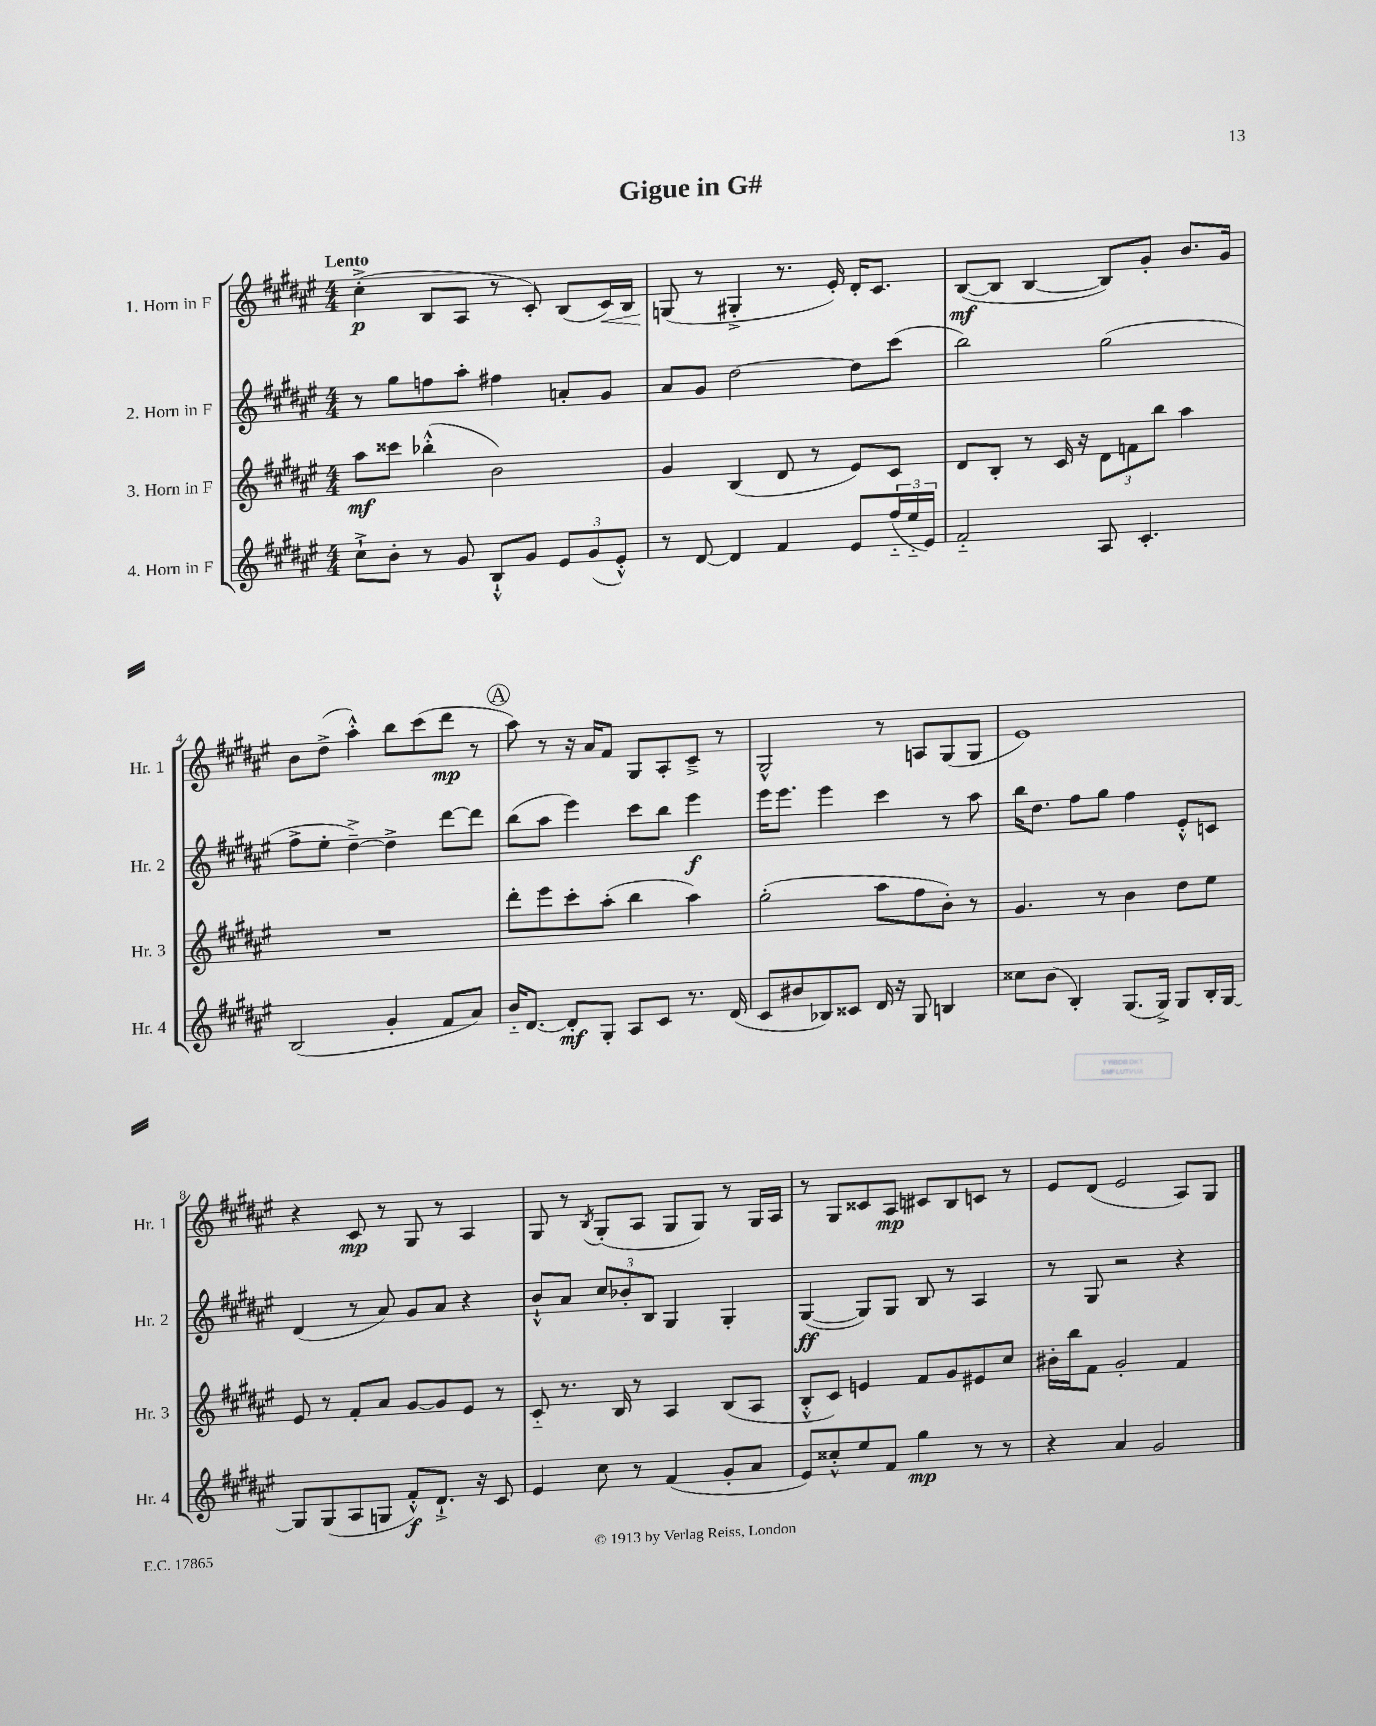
\header { title = "Gigue in G#" }
<<
\new StaffGroup <<
\new Staff = "s0" \with { instrumentName = "1. Horn in F" shortInstrumentName = "Hr. 1" } {
    \clef treble \key fis \major \numericTimeSignature \time 4/4 \tempo "Lento"
    cis''4-.->\p( b8 ais8 r8 cis'8-.) b8( cis'16\<) b16 |
    g8\!( r8 gis4-.-> r8. eis'16-.) dis'16-. cis'8. |
    b8~\mf( b8 b4~ b8) gis'8-. b'8. gis'16 |
    b'8 dis''8->( ais''4-.-^) b''8 cis'''8( dis'''8\mp r8 |
    \mark \markup { \circle "A" } ais''8) r8 r16 ais'16 fis'8 gis8 ais8-. cis'8---> r8 |
    gis2-^ r8 a8 gis8( gis8 |
    eis'1) |
    r4 cis'8\mp r8 gis8 r8 ais4 |
    gis8 r8 \acciaccatura { b8 } gis8-.( ais8 gis8 gis8) r8 gis16 ais16 |
    r8 gis8 cisis'8 ais8\mp cis'8 b8 c'8 r8 |
    eis'8 dis'8( eis'2 ais8) gis8 \bar "|." |
}
\new Staff = "s1" \with { instrumentName = "2. Horn in F" shortInstrumentName = "Hr. 2" } {
    \clef treble \key fis \major \numericTimeSignature \time 4/4
    r8 gis''8 f''8 ais''8-. fis''4 a'8-. gis'8 |
    ais'8 gis'8 dis''2~ dis''8 cis'''8( |
    b''2) gis''2( |
    fis''8-> eis''8-. dis''4~--->) dis''4-> dis'''8~ dis'''8 |
    \mark \markup { \circle "A" } b''8( ais''8 eis'''4) cis'''8 b''8 eis'''4\f |
    eis'''16 eis'''8. eis'''4 cis'''4 r8 ais''8 |
    b''16 dis''8. fis''8 gis''8 fis''4 eis'8-.-^ c'8 |
    dis'4( r8 ais'8) gis'8 ais'8 r4 |
    b'8-!-^ ais'8 \tuplet 3/2 { cis''8 bes'8-. b8 } gis4 gis4-. |
    gis4~\ff( gis8) gis8 b8 r8 ais4 |
    r8 gis8 r2 r4 \bar "|." |
}
\new Staff = "s2" \with { instrumentName = "3. Horn in F" shortInstrumentName = "Hr. 3" } {
    \clef treble \key fis \major \numericTimeSignature \time 4/4
    ais''8\mf cisis'''8 bes''4-.-^( b'2) |
    gis'4 b4( dis'8 r8 eis'8) cis'8 |
    dis'8 b8-. r8 cis'16 r16 \tuplet 3/2 { dis'8 f'8 b''8 } ais''4 |
    R1 |
    \mark \markup { \circle "A" } dis'''8-. eis'''8 cis'''8-. ais''8-.( b''4 ais''4) |
    gis''2-.( ais''8 fis''8 b'8-.) r8 |
    gis'4. r8 b'4 dis''8 eis''8 |
    eis'8 r8 fis'8-. ais'8 gis'8~ gis'8 eis'8 r8 |
    cis'8-_ r8. b16 r8 ais4 b8( ais8 |
    b8-.-^ cis'8) e'4 fis'8 gis'8 eis'8 cis''8 |
    bis'16-. b''16 fis'8 gis'2-. fis'4 \bar "|." |
}
\new Staff = "s3" \with { instrumentName = "4. Horn in F" shortInstrumentName = "Hr. 4" } {
    \clef treble \key fis \major \numericTimeSignature \time 4/4
    cis''8-!-> b'8-. r8 gis'8 b8-!-^ gis'8 \tuplet 3/2 { eis'8 gis'8( eis'8-.-^) } |
    r8 dis'8~ dis'4 fis'4 eis'8 \tuplet 3/2 { fis''16-_( eis''16-_ eis'16) } |
    fis'2-_ ais8 cis'4.-. |
    b2( gis'4-. fis'8 ais'8) |
    \mark \markup { \circle "A" } b'16-_ dis'8.~ dis'8-.\mf gis8-. ais8 cis'8 r8. dis'16( |
    cis'8 bis'8 bes8) cisis'8 dis'16 r16 gis8 b4 |
    cisis''8 b'8( b4-.) gis8.( gis16->) gis8 b16-. gis16~ |
    gis8 gis8( ais8 g8 fis'8-.-^\f) dis'8.-!-> r16 cis'8 |
    eis'4 cis''8 r8 fis'4( gis'8-. ais'8 |
    eis'8) cisis''8-.-^ eis''8 fis'8 gis''4\mp r8 r8 |
    r4 ais'4 gis'2 \bar "|." |
}
>>
>>
